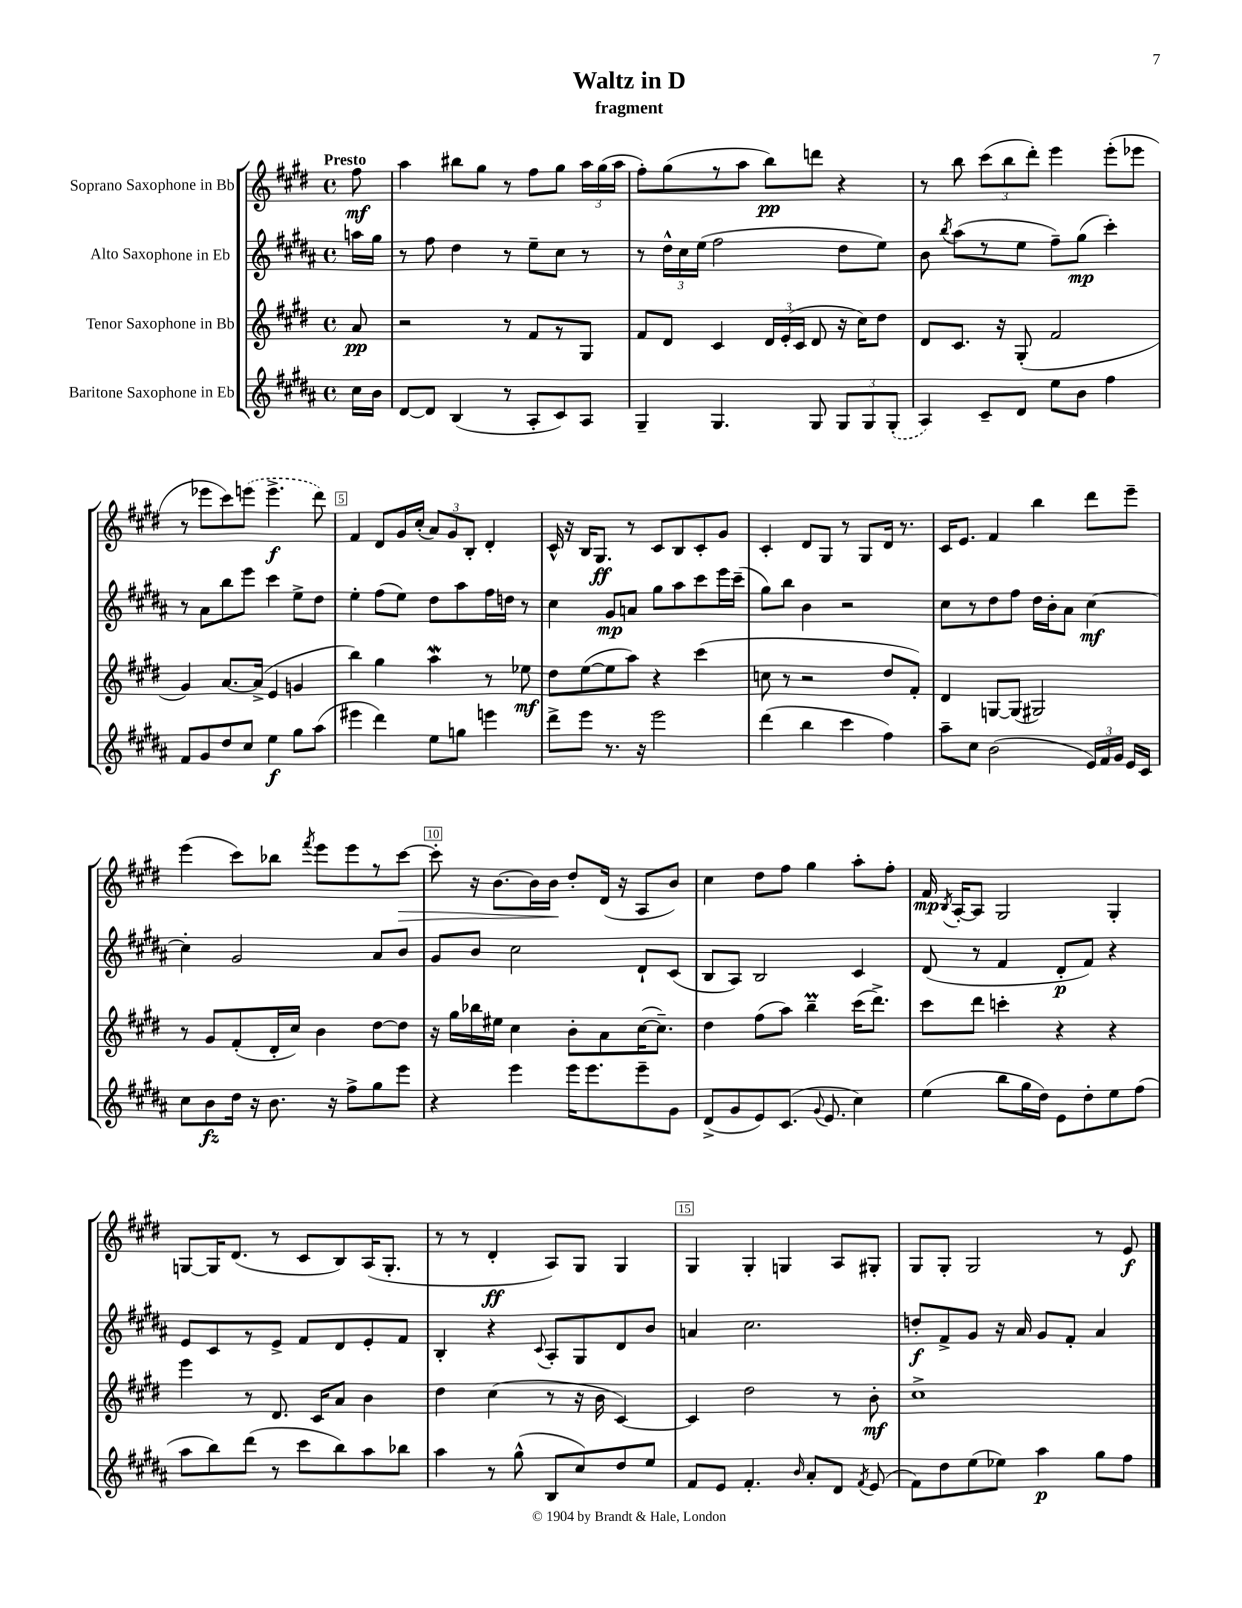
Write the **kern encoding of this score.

**kern	**kern	**kern	**kern
*staff4	*staff3	*staff2	*staff1
*clefG2	*clefG2	*clefG2	*clefG2
*k[f#c#g#d#a#]	*k[f#c#g#d#]	*k[f#c#g#d#a#]	*k[f#c#g#d#]
*M4/4	*M4/4	*M4/4	*M4/4
*met(c)	*met(c)	*met(c)	*met(c)
16cc#	8a	16aa	8ff#
16b	.	16gg#	.
=	=	=	=
[8d#	2r	8r	4aa
8d#]	.	8ff#	.
(4B	.	4dd#	8bb#
.	.	.	8gg#
8r	8r	8r	8r
8A#'	8f#	8ee~	8ff#
8c#)	8r	8cc#	8gg#
8A#	8G#	8r	24aa
.	.	.	(24gg#
.	.	.	24aa
=	=	=	=
4G#~	8f#	8r	8ff#')
.	8d#	24dd#^^	(8gg#
.	.	24cc#	.
.	.	(24ee	.
4.G#	4c#	2ff#	8r
.	.	.	8aa
.	24d#	.	8bb)
.	(24e'	.	.
.	24c#	.	.
8G#	8d#	.	8ddd
12G#	16r	8dd#	4r
.	16cc#)	.	.
12G#	.	.	.
.	8dd#	8ee)	.
(12G#'	.	.	.
=	=	=	=
4A#)	8d#	8b	8r
.	.	8qbb	.
.	8.c#	(8aa#	8bb
8c#~	.	8r	(12ccc#
.	16r	.	.
.	.	.	12bb
8d#	(8G#'	8ee	.
.	.	.	12ddd#')
8ee	2f#	8ff#~)	4eee
8b	.	(8gg#	.
4ff#	.	4ccc#')	(8eee'
.	.	.	8eee-
=	=	=	=
8f#	4g#)	8r	8r
8g#	.	8a#	8eee-
8dd#	[8.a	8bb	8ccc#)
8cc#	.	8eee	(8eee
.	(16a^]	.	.
4ee	4e	4ccc#	4.eee^
8gg#	4g	8ee^	.
(8aa#	.	8dd#	8ddd#)
=	=	=	=
4eee#	4bb)	4ee'	4f#
4ddd#)	4gg#	(8ff#	8d#
.	.	8ee)	16g#
.	.	.	(16cc#'
8ee	4aa	8dd#	12a)
.	.	.	12g#
8gg	.	8aa#	.
.	.	.	12B'
4eee	8r	16ff#	4d#'
.	.	16dd	.
.	8ee-	8r	.
=	=	=	=
8ddd#^	8dd#	4cc#	16c#^^
.	.	.	16r
8eee	([8ee	.	16B
.	.	.	8.G#
8.r	8ee]	8g#	.
.	8aa)	8a	8r
16r	.	.	.
2eee	4r	8gg#	8c#
.	.	8aa#	8B
.	(4ccc#	8ccc#	8c#'
.	.	16eee	8g#
.	.	(16ccc#~	.
=	=	=	=
(4ddd#	8cc	8gg#)	4c#'
.	8r	8bb	.
4bb	2r	4b	8d#
.	.	.	8G#
4ccc#	.	2r	8r
.	.	.	8G#
4ff#)	8dd#	.	16d#
.	.	.	8.r
.	8f#')	.	.
=	=	=	=
8aa#~	4d#	8cc#	16c#
.	.	.	8.e
8cc#	.	8r	.
(2b	[8G	8dd#	4f#
.	(8G]	8ff#	.
.	2G#)	16dd#	4bb
.	.	16b'	.
.	.	8a#	.
24e)	.	[4cc#	8ddd#
24f#	.	.	.
24g#	.	.	.
16e	.	.	8eee~
16c#	.	.	.
=	=	=	=
8cc#	8r	4cc#']	(4eee
8b	8g#	.	.
16dd#	(8f#'	2g#	8ccc#)
16r	.	.	.
8.b	16d#'	.	8bb-
.	16cc#)	.	.
.	.	.	8qfff#
.	4b	.	8eee
16r	.	.	.
8ff#^	.	.	8eee
8gg#	[8dd#	8a#	8r
8eee	8dd#]	8b	[8ccc#
=	=	=	=
4r	16r	8g#	8ccc#']
.	16gg#	.	.
.	16bb-	8b	16r
.	16ee#	.	[8.b
4eee	4cc#	2cc#	.
.	.	.	16b]
.	.	.	16b
16eee	8b'	.	8dd#'
8.eee	.	.	.
.	8a	.	(16d#
.	.	.	16r
8eee~	([16cc#	8d#`	8A
.	8.cc#~])	.	.
8g#	.	(8c#	8b)
=	=	=	=
(8d#^	4dd#	8B	4cc#
8g#	.	8A#)	.
8e)	(8ff#	2B	8dd#
(8.c#	8aa)	.	8ff#
.	4bb~	.	4gg#
8qqg#	.	.	.
8.e	.	.	.
4cc#)	(16ccc#	4c#	8aa'
.	8.ddd#^)	.	.
.	.	.	8ff#'
=	=	=	=
(4ee	8ccc#	(8d#	16f#
.	.	.	8qB
.	.	.	[16A'
.	8ddd#	8r	8A]
8bb	4ccc'	4f#	2G#
16gg#	.	.	.
16dd#)	.	.	.
8e	4r	8d#'	.
8dd#'	.	8f#)	.
8ee	4r	4r	4G#'
(8ff#	.	.	.
=	=	=	=
8aa#	4eee	8e	[8G
8bb)	.	8c#	16G]
.	.	.	(8.d#
(8ddd#	8r	8r	.
8r	8.d#	8e^	8r
8ccc#	.	8f#	8c#
.	16c#	.	.
8bb)	8a	8d#	8B)
8aa#	4b	8e'	(16A
.	.	.	8.G'
8bb-	.	8f#	.
=	=	=	=
4aa#	4dd#	4B'	8r
.	.	.	8r
8r	(4cc#	4r	4d#'
(8gg#^^	.	.	.
.	.	8qqc#	.
8B	8r	8A#'	8A)
8cc#)	16r	8G#	8G#
.	16b	.	.
8dd#	[4c#)	8d#	4G#
8ee	.	8b	.
=	=	=	=
8f#	4c#]	4a	4G#
8e	.	.	.
4.f#'	2dd#	2.cc#	4G#'
.	.	.	4G
16qqb	.	.	.
8a#'	.	.	.
8d#	8r	.	8A
8qf#	.	.	.
(8e	8b'	.	8G#'
=	=	=	=
8f#)	1cc#^	8dd'	8G#
8dd#	.	8f#^	8G#'
(8ee	.	8g#	2G#
8ee-)	.	16r	.
.	.	16a#	.
4aa#	.	8g#	.
.	.	8f#'	.
8gg#	.	4a#	8r
8ff#	.	.	8e
==	==	==	==
*-	*-	*-	*-
